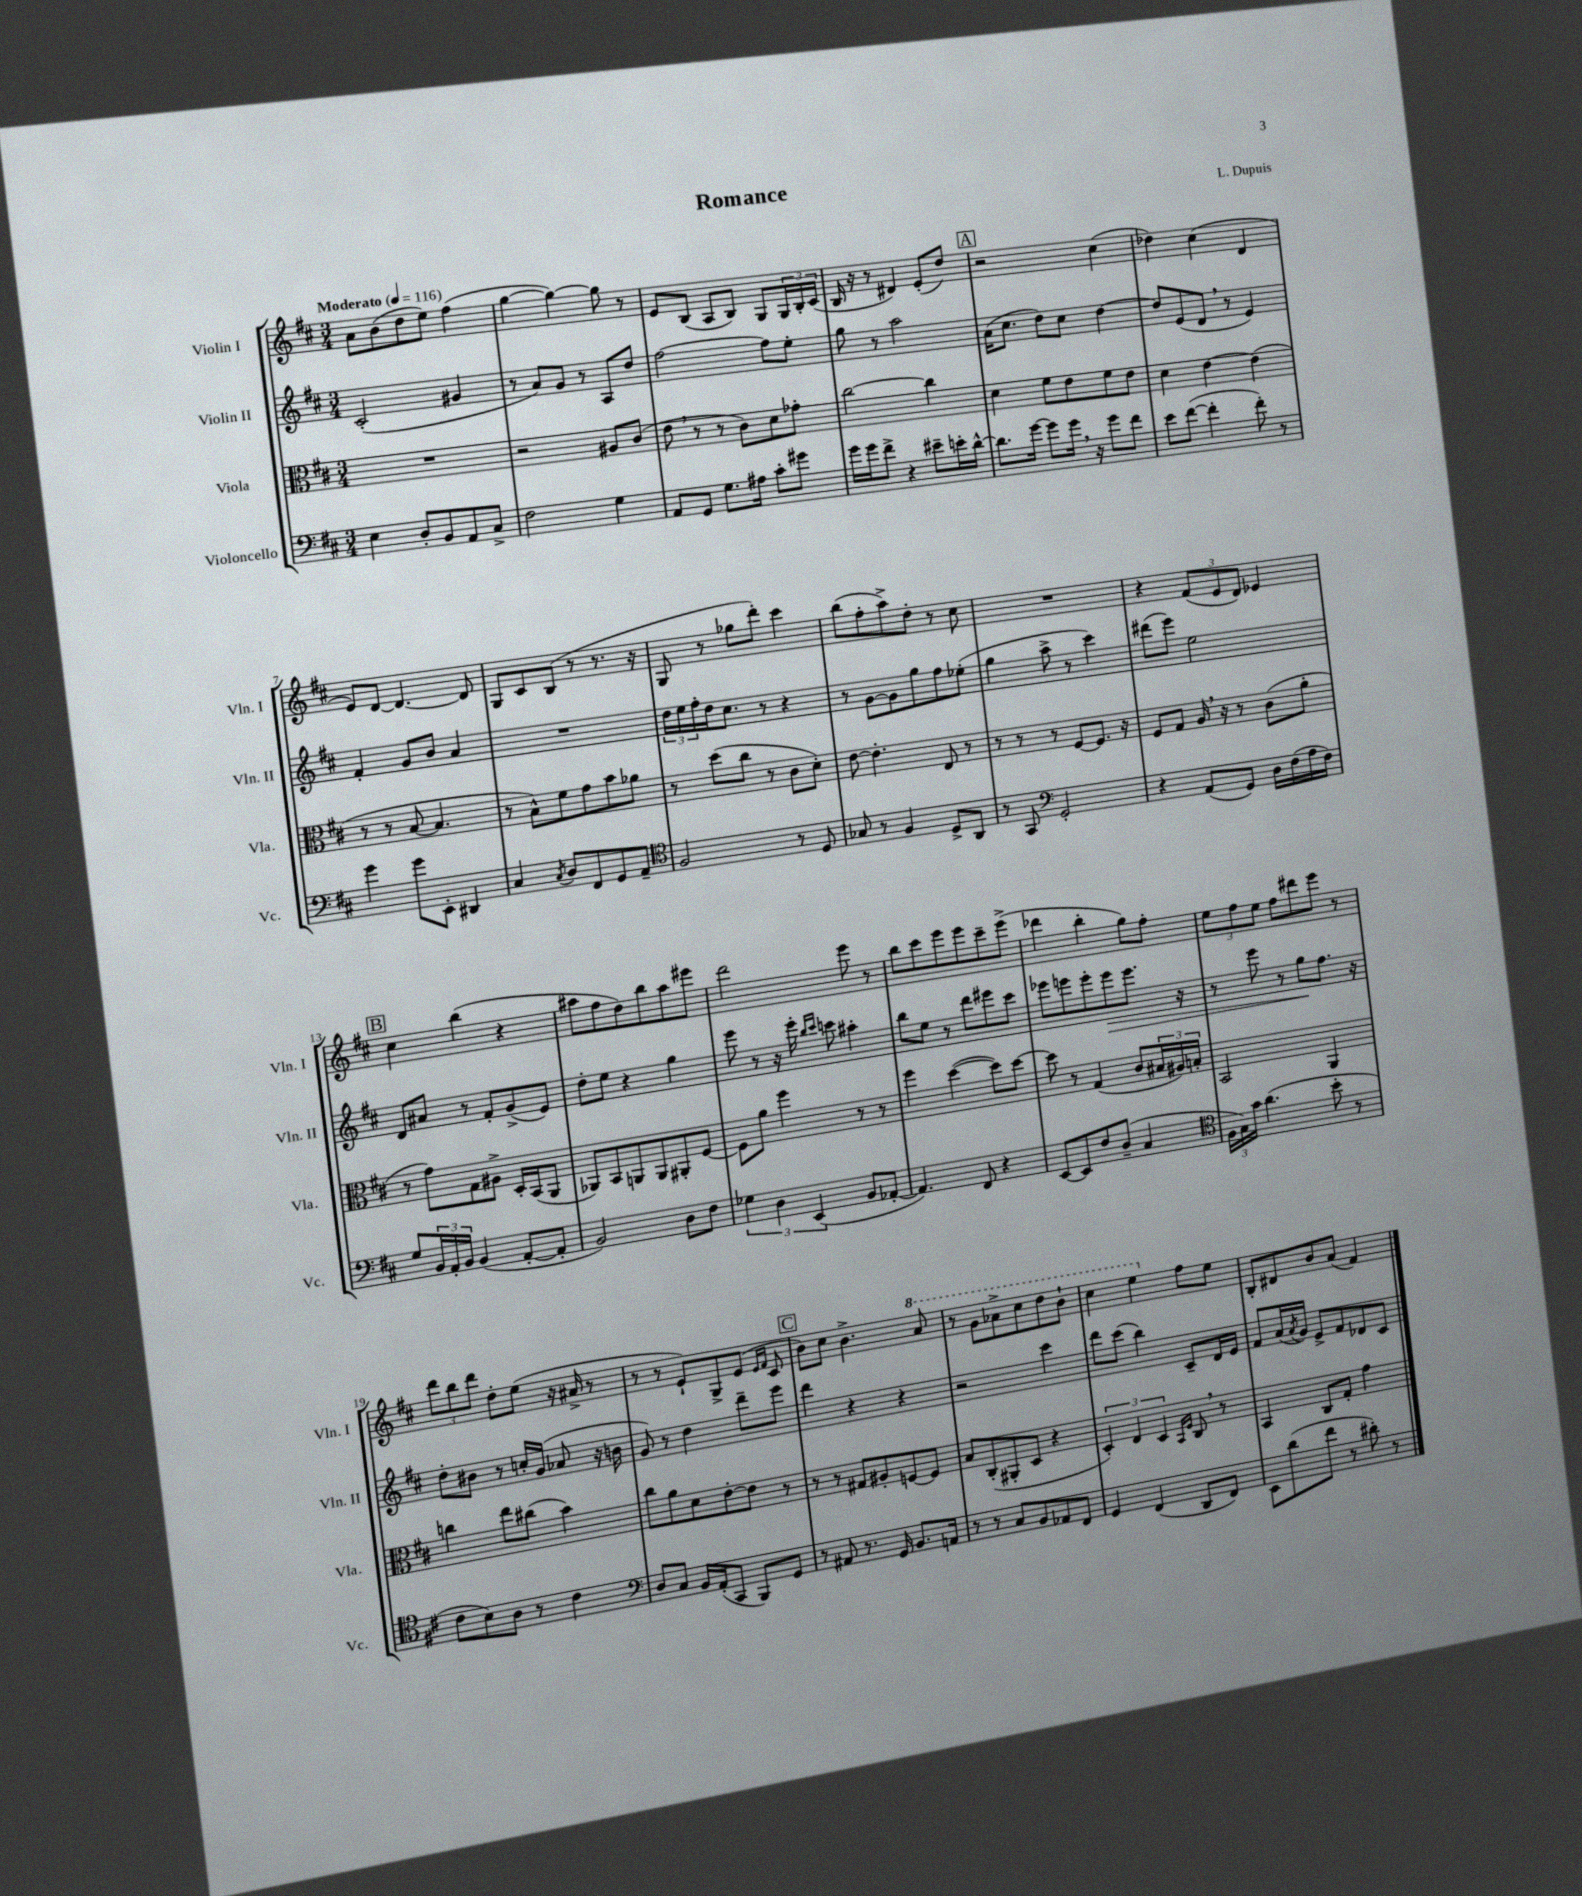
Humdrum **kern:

**kern	**kern	**kern	**kern
*staff4	*staff3	*staff2	*staff1
*clefF4	*clefC3	*clefG2	*clefG2
*k[f#c#]	*k[f#c#]	*k[f#c#]	*k[f#c#]
*M3/4	*M3/4	*M3/4	*M3/4
*MM116	*MM116	*MM116	*MM116
4E	2.r	(2c#'	8a
.	.	.	(8b
8D'	.	.	8dd
8BB	.	.	8ee)
8AA	.	4g#	(4ff#
8C#^	.	.	.
=	=	=	=
2F#	2r	8r	[4gg
.	.	8a)	.
.	.	8g	4gg_)
.	.	8r	.
4G	8A#	8A	8gg]
.	(8c#	8dd	8r
=	=	=	=
8AA	8e	[2ff#	8e
8GG	8r	.	(8B
8.G	8r	.	8A
.	8c#)	.	8B)
16A#	.	.	.
8c#'	8d	8ff#]	8G
8g#	8g-'	8ee'	24G
.	.	.	24B'
.	.	.	(24c#
=	=	=	=
16g	[2cc#	8gg	16B
16g	.	.	16r
8f#^	.	8r	8r
4r	.	2aa	4d#)
8e#~	4cc#]	.	(8e'
16e'	.	.	8dd)
[16d^^	.	.	.
=	=	=	=
8.d]	4d	(16a	2r
.	.	8.cc#	.
[16g	.	.	.
8g]	8f#	8dd)	.
16g	8e	8cc#	.
16r	.	.	.
8g	8f#	[4dd	(4cc#
8f#	8e	.	.
=	=	=	=
8e	4d	8dd]	4dd-)
([8f#	.	(8e	.
4f#']	[4e	8d	(4cc#
.	.	8r	.
8f#')	(4e]	4e)	4d
8r	.	.	.
=	=	=	=
4g	8r	4f#'	8e)
.	8r	.	[8d
8g	[8B	8g	4.d_
8EE'	4.B]	8b	.
4DD#	.	4a	.
.	.	.	8d]
=	=	=	=
4C#	8r	2.r	8G
.	8B^^)	.	8c#
8qC#	.	.	.
8D	8f#	.	(8B
8FF#	8g	.	8r
8GG	8b	.	8.r
8AA~	8a-	.	.
.	.	.	16r
=	=	=	=
*clefC4	*	*	*
2F#	8r	24dd	8G
.	.	24ee	.
.	.	24ff#'	.
.	(8dd	16dd	8r
.	.	8.cc#	.
.	8cc#	.	8gg-
.	8r	8r	8ddd')
8r	8c#	4r	4ccc#
8D	8d')	.	.
=	=	=	=
8G-	[8e	8r	(8bb
8r	4.e']	[8g	8ff#'
4F#	.	8g]	8aa^)
.	.	8gg	8dd'
8D^	8E	8ff#	8r
8AA	8r	(8ee-'	8cc#
=	=	=	=
8r	8r	4gg	2.r
8GG	8r	.	.
*clefF4	*	*	*
2GG'	8r	8aa^	.
.	[8F#	8r	.
.	8.F#]	4ccc#)	.
.	16r	.	.
=	=	=	=
4r	8F#	(8ddd#	4r
.	8G	8eee)	.
(8AA	16A	2ee	(12f#
.	16r	.	.
.	.	.	12e
8GG)	8r	.	.
.	.	.	12d)
16D	(8c#	.	4e-
(16F#	.	.	.
16A	8a'	.	.
16F#)	.	.	.
=	=	=	=
8G	8r	8d	4cc#
24BB	8g)	8a#	.
24AA'	.	.	.
24BB	.	.	.
(4BB	8G	8r	(4bb
.	8A#^	8f#'	.
[8AA'	16D'	(8g^	4r
.	(16BB	.	.
8AA']	8AA	8e)	.
=	=	=	=
2BB)	8AA-)	8dd'	8aa#
.	8BB	8ee	8ff#
.	8AA	4r	8dd)
.	8AA	.	8bb
8D	8AA#'	4gg	8aa#
8F#	[8F#	.	8eee#
=	=	=	=
6G-	8F#]	8eee	2ddd
.	8a	8r	.
6D	.	.	.
.	4ff#	16r	.
.	.	16eee'	.
(6EE	.	.	.
.	.	16qqbb	.
.	.	16qqccc#	.
.	.	8ccc	.
8BB	8r	4aa#'	8eee
[8AA-'	8r	.	8r
=	=	=	=
4.AA-])	4ff#	8bb	8bb
.	.	8ee	8ccc#
.	([4dd	8r	8eee
8FF#	.	8ddd	8eee
4r	8dd])	8eee#	8ccc#~
.	[8dd	8ccc#	(8eee^
=	=	=	=
[8EE	8dd]	8eee-	4ddd-
8EE]	8r	8eee	.
8F#	(4G	8eee'	4bb'
(8D~	.	8eee	.
4C#	8c#	8.eee	8gg)
.	24B#	.	8ff#'
.	24A#)	.	.
.	.	16r	.
.	24B'	.	.
=	=	=	=
*clefC4	*	*	*
24F#	2BB	8r	12ee
24G)	.	.	.
24g	.	.	12ff#
(4.a	.	8eee	.
.	.	.	12ee
.	.	8r	8ff#
.	.	8gg	8ddd#
8b'	4AA	8.ff#	8eee
8r	.	.	8r
.	.	16r	.
=	=	=	=
8c#	4cc	8dd'	12ddd
.	.	.	12bb
8B)	.	8b#	.
.	.	.	12ddd
8A	8ee	8r	8dd'
8r	(8cc#	16cc'	(8ee
.	.	(16g	.
4c#	4b)	8a-	16r
.	.	.	16a#^
.	.	16r	8r
.	.	16b	.
=	=	=	=
*clefF4	*	*	*
8D	8cc#	8g)	8r
8C#	8a	8r	8r
16BB	8d	4dd	8e`)
(16AA'	.	.	.
8CC#	[8e'	.	8G^
8BBB)	8e]	8ddd~	(8e
.	.	.	16qqe
.	.	.	16qqf#
8GG	8r	8eee	8c#
=	=	=	=
8r	8r	4ddd	8b)
8AA#	8r	.	8cc#
8.r	8G#	4r	4.b^
.	8A#'	.	.
16GG	.	.	.
8.BB	[8F	4r	.
.	8F]	.	8aa
16AA	.	.	.
=	=	=	=
8r	8B	2r	8r
8r	(8C#'	.	8gg
8C#	8AA#'	.	8aa-^
8BB	8D	.	8ccc#
8AA-	4r	4ccc#	8ddd
8FF#	.	.	8bb`
=	=	=	=
4GG	6D')	8ddd	4ccc#
.	.	(8ccc#	.
.	6E	.	.
(4FF#	.	4bb)	4eee
.	6D	.	.
.	16qqBB	.	.
.	16qqF#	.	.
8DD	8C#	8c#~	8ff#
8FF#)	8r	16d	8ee
.	.	16e	.
=	=	=	=
8EE	4BB	8f#	8B'
(8d	.	(16a	8d#
.	.	8qa	.
.	.	16g)	.
8f#	8C#	8e^	8b
8r	8G'	8f#	(8a
8d#')	4g	8d-	4f#)
8r	.	8c#	.
==	==	==	==
*-	*-	*-	*-
